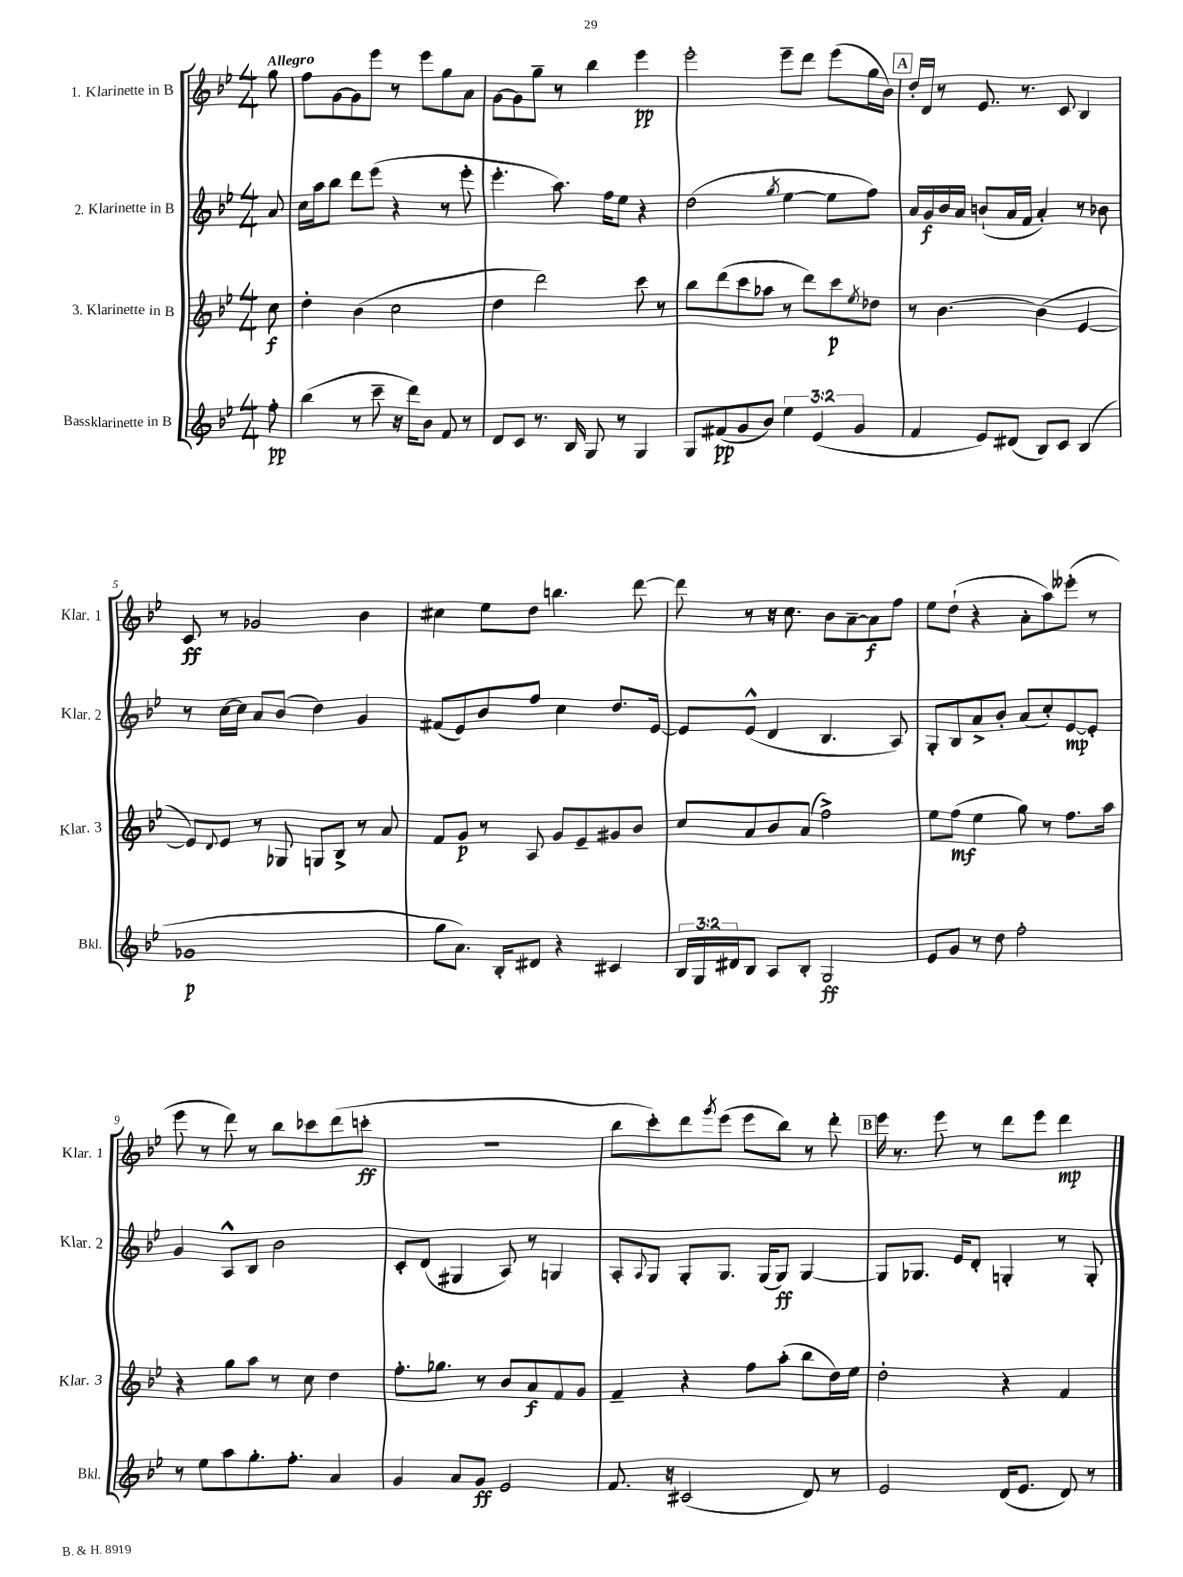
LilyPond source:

<<
\new StaffGroup <<
\new Staff = "s0" \with { instrumentName = "1. Klarinette in B" shortInstrumentName = "Klar. 1" } {
    \clef treble \key bes \major \numericTimeSignature \time 4/4 \partial 8 \tempo "Allegro"
    g''8 |
    f''8 g'8~ g'8 ees'''8 r8 ees'''8 g''8 a'8 |
    g'8~ g'8 g''8-- r8 bes''4 ees'''4\pp |
    ees'''2-. ees'''8-- d'''8 ees'''8( g''16 bes'16) |
    \mark \markup { \box "A" } d''16-. d'16 r8 ees'8. r8. c'8 bes4 |
    c'8\ff r8 ges'2 bes'4 |
    cis''4 ees''8 d''8 b''4. d'''8~ |
    d'''8 r8 r16 c''8. bes'8 a'8~-- a'8\f f''8 |
    ees''8 d''8-!( r4 a'8-. a''8) eeses'''8-.( r8 |
    ees'''8 r8 d'''8) r8 bes''8 ces'''8 d'''8( c'''8-.\ff |
    R1 |
    bes''8 c'''8-.) d'''8 \acciaccatura { g'''8 } ees'''8( ees'''8 bes''8) r8 d'''8-. |
    \mark \markup { \box "B" } ees'''16 r8. ees'''8 r8 d'''8 ees'''8 d'''4\mp \bar "|." |
}
\new Staff = "s1" \with { instrumentName = "2. Klarinette in B" shortInstrumentName = "Klar. 2" } {
    \clef treble \key bes \major \numericTimeSignature \time 4/4 \partial 8
    a'8 |
    c''16 a''16 bes''8 d'''8 ees'''8( r4 r8 ees'''8-. |
    ees'''4.-. a''8.) f''16 ees''8 r4 |
    d''2( \acciaccatura { g''8 } ees''4~ ees''8 f''8) |
    \mark \markup { \box "A" } a'16 g'16\f bes'16 a'16 b'8-!( a'16 f'16 a'4-.) r8 bes'8 |
    r8 c''16~ c''16 a'8 bes'8( d''4) g'4 |
    fis'8( ees'8) bes'8 f''8 c''4 d''8. ees'16~ |
    ees'8 ees'8-^( d'4 bes4. a8) |
    g8-. bes8 a'8-> bes'8-. a'8( c''8-.) ees'8~\mp ees'8-. |
    g'4 a8-^ bes8 bes'2 |
    c'8-. d'8( gis4 a8) r8 g4 |
    a8-. \appoggiatura { a8 } g8 g8-. g8. g16( g8\ff) g4~ |
    \mark \markup { \box "B" } g8 ges8. ees'16 d'8-. g4-. r8 g8-. \bar "|." |
}
\new Staff = "s2" \with { instrumentName = "3. Klarinette in B" shortInstrumentName = "Klar. 3" } {
    \clef treble \key bes \major \numericTimeSignature \time 4/4 \partial 8
    c''8\f |
    d''4-. bes'4( c''2 |
    d''4 d'''2) c'''8 r8 |
    bes''8 d'''8( c'''8 aes''8 r8 d'''8) c'''8\p \acciaccatura { ees''8 } des''8 |
    \mark \markup { \box "A" } r8 bes'4.~ bes'4( ees'4~ |
    ees'8) \appoggiatura { d'8 } ees'8 r8 ges8 g8 bes8-> r8 a'8 |
    f'8 g'8\p r8 a8 g'8 ees'8-- gis'8 bes'8 |
    c''8 a'8 bes'8 a'8( f''2->) |
    ees''8 f''8\mf( ees''4 g''8) r8 f''8. a''16 |
    r4 g''8 a''8 r8 c''8 d''4 |
    f''8.-. ges''8. r8 bes'8 a'8\f f'8 g'8 |
    f'4-- r4 f''8 a''8-.( bes''8 d''16) ees''16 |
    \mark \markup { \box "B" } d''2-. r4 f'4 \bar "|." |
}
\new Staff = "s3" \with { instrumentName = "Bassklarinette in B" shortInstrumentName = "Bkl." } {
    \clef treble \key bes \major \numericTimeSignature \time 4/4 \override Staff.TupletNumber.text = #tuplet-number::calc-fraction-text \partial 8
    f''8-.\pp |
    bes''4( r8 c'''8-- r16 d'''16) bes'8 f'8 r8 |
    d'8 c'8 r8. bes16 g8 r8 g4 |
    g8 fis'8\pp( g'8 bes'8) \tuplet 3/2 { ees''4 ees'4( g'4 } |
    \mark \markup { \box "A" } f'4 ees'8) dis'8( bes8) c'8 bes4( |
    ges'1\p |
    g''8 a'8.) bes16-. dis'8 r4 cis'4 |
    \tuplet 3/2 { bes16 g16 dis'16 } bes8 a8 bes8-. g2\ff |
    ees'8 g'8 r8 d''8 f''2-. |
    r8 ees''8 a''8 g''8.-. f''8.-. a'4 |
    g'4 a'8 g'8\ff ees'2 |
    f'8. r16 cis'2( d'8) r8 |
    \mark \markup { \box "B" } ees'2 d'16( ees'8. d'8) r8 \bar "|." |
}
>>
>>
